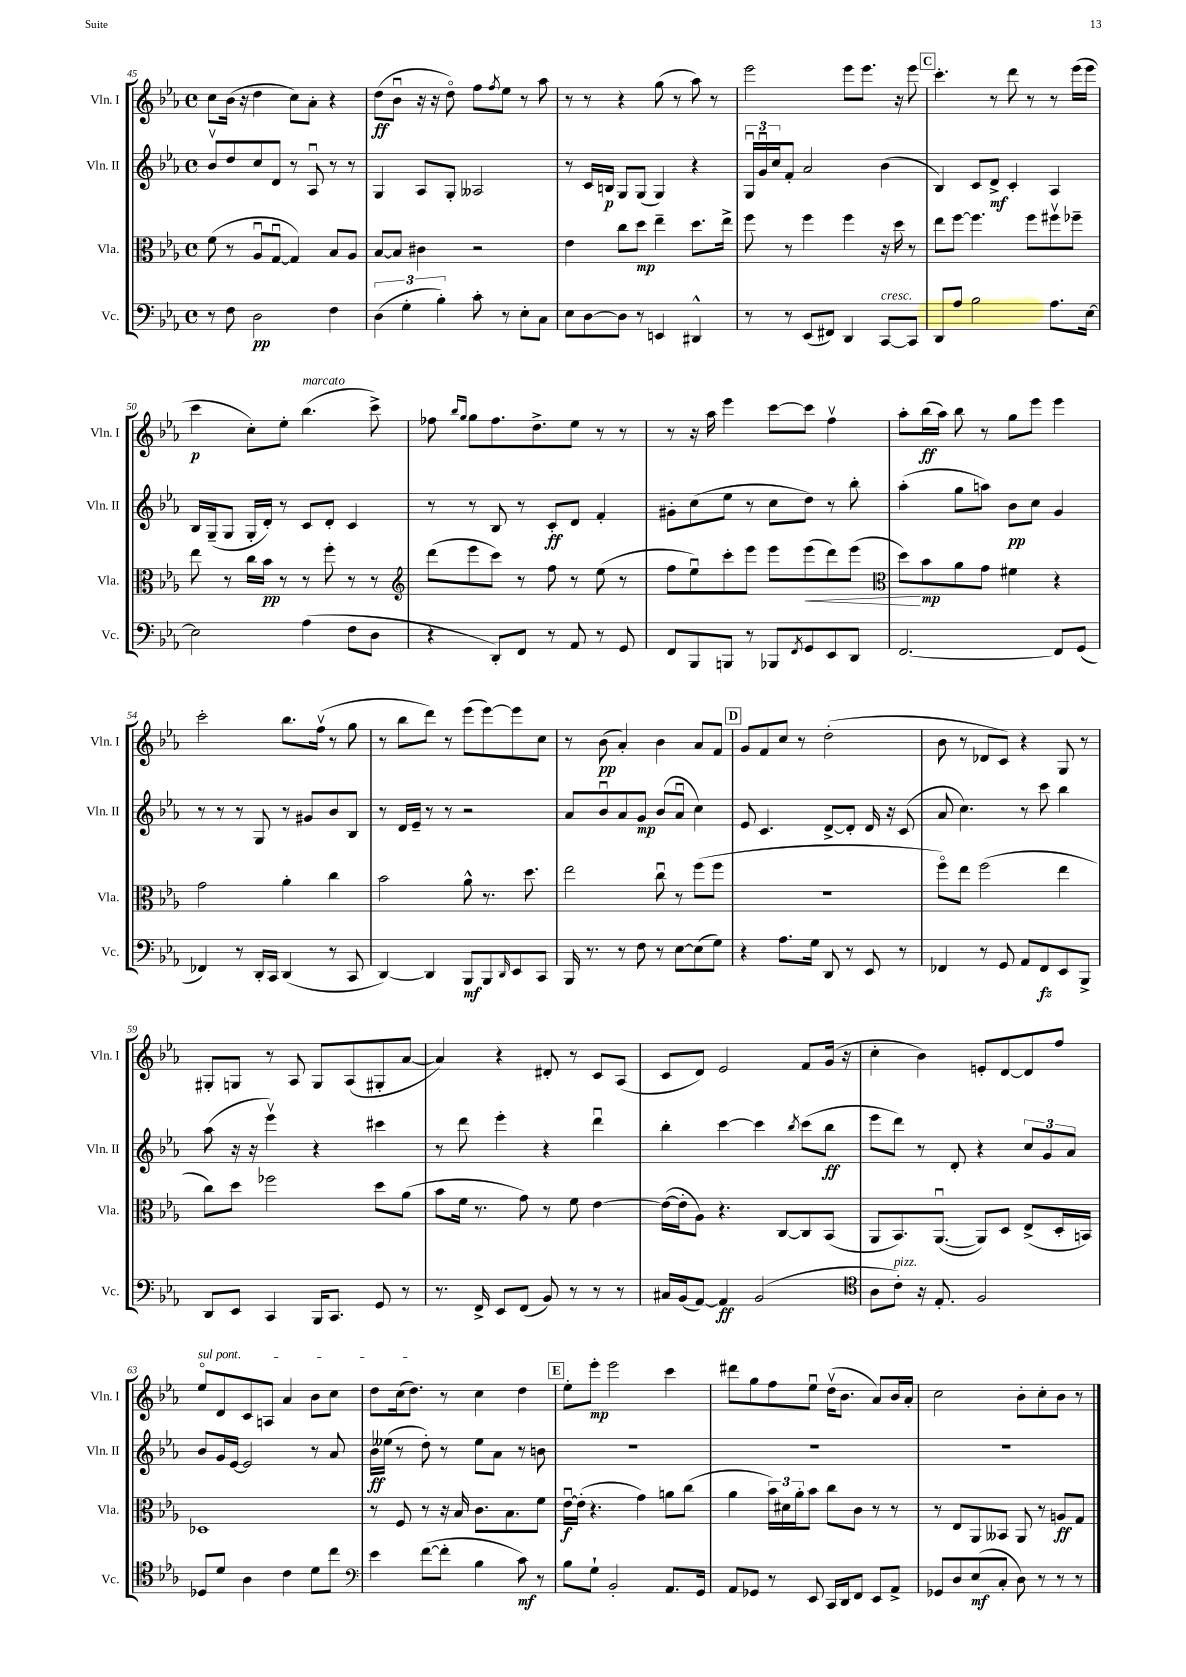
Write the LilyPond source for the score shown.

<<
\new StaffGroup <<
\new Staff = "s0" \with { instrumentName = "Vln. I" shortInstrumentName = "Vln. I" } {
    \clef treble \key ees \major \defaultTimeSignature \time 4/4
    c''8 bes'16( r16 d''4 c''8) aes'8-. r4 |
    d''8\ff( bes'8\downbow r16 r16 d''8\flageolet) f''8 \acciaccatura { f''8 } ees''8 r8 aes''8 |
    r8 r8 r4 g''8( r8 aes''8) r8 |
    ees'''2 ees'''8 ees'''8. r16 ees'''8 |
    \mark \markup { \box "C" } c'''4.-. r8 d'''8 r8 r8 ees'''16( ees'''16 |
    c'''4\p c''8-.) ees''8-. bes''4.^\markup { \italic "marcato" }( c'''8->) |
    fes''8 \grace { bes''16 g''16 } g''8 fes''8. d''8.-> ees''8 r8 r8 |
    r8 r16 aes''16 ees'''4 c'''8~ c'''8 f''4\upbow |
    aes''8-. bes''16\ff( aes''16) bes''8 r8 g''8 ees'''8 ees'''4 |
    c'''2-. bes''8. f''16\upbow( r8 g''8 |
    r8 bes''8 d'''8) r8 ees'''8( ees'''8~) ees'''8 c''8 |
    r8 bes'8\pp( aes'4-.) bes'4 aes'8 f'8 |
    \mark \markup { \box "D" } g'8 f'8 c''8 r8 d''2-.( |
    bes'8 r8 des'8 c'8) r4 g8 r8 |
    gis8-. g8 r8 aes8 g8 aes8( gis8-. aes'8~ |
    aes'4) r4 dis'8-. r8 c'8 aes8( |
    c'8 d'8) ees'2 f'8 g'16( r16 |
    c''4-. bes'4) e'8-. d'8~ d'8 f''8 |
    \once \override TextSpanner.bound-details.left.text = \markup { \italic "sul pont." } ees''8\flageolet\startTextSpan d'8 c'8 a8 aes'4 bes'8 c''8 |
    d''8 c''16( d''8.\stopTextSpan) r8 c''4 d''4 |
    \mark \markup { \box "E" } ees''8-. ees'''8-.\mp ees'''2 c'''4 |
    dis'''8 g''8 f''8 ees''8\downbow d''16\upbow( bes'8. aes'8) bes'16 aes'16-. |
    c''2 bes'8-. c''8-. bes'8 r8 \bar "|." |
}
\new Staff = "s1" \with { instrumentName = "Vln. II" shortInstrumentName = "Vln. II" } {
    \clef treble \key ees \major \defaultTimeSignature \time 4/4
    bes'8\upbow d''8 c''8 d'8 r8 aes8\downbow r8 r8 |
    g4 aes8 g8-. aeses2 |
    r8 c'16 b16\p g8 g8( g4) r4 |
    \tuplet 3/2 { g16\downbow g'16\downbow c''16 } f'8-. aes'2 bes'4( |
    \mark \markup { \box "C" } bes4) c'8 d'8->\mf c'4-. aes4 |
    bes16 g16--( g8 g16-. d'16-.) r8 c'8 d'8-. c'4 |
    r8 r8 bes8 r8 c'8-.\ff d'8 f'4-. |
    gis'8-. c''8( ees''8 r8 c''8 d''8) r8 bes''8-. |
    aes''4-.( g''8 a''8) bes'8\pp c''8 g'4 |
    r8 r8 r8 g8 r8 gis'8 bes'8 bes8 |
    r8 d'16 ees'16-- r8 r8 r2 |
    aes'8 bes'8\downbow aes'8 g'8\mp bes'8( aes'8\downbow c''4) |
    \mark \markup { \box "D" } ees'8 c'4. d'8~-> d'8-. d'16 r16 c'8( |
    aes'8 c''4.) r8 c'''8 bes''4 |
    aes''8( r16 r16 ees'''4\upbow) r4 cis'''4 |
    r8 d'''8 ees'''4-. r4 d'''4\downbow |
    bes''4-. c'''4~ c'''4 \acciaccatura { bes''8 } c'''8( bes''8\ff |
    ees'''8 d'''8) r8 d'8-. r4 \tuplet 3/2 { c''8 g'8 aes'8 } |
    bes'8 g'16 ees'16~ ees'2 r8 aes'8 |
    bes'16\ff eeses''16( r8 d''8-.) r8 eeses''8 aes'8 r8 b'8 |
    \mark \markup { \box "E" } R1 |
    R1 |
    R1 \bar "|." |
}
\new Staff = "s2" \with { instrumentName = "Vla." shortInstrumentName = "Vla." } {
    \clef alto \key ees \major \defaultTimeSignature \time 4/4
    f'8( r8 aes8\downbow g8~\downbow g4) bes8 aes8 |
    bes8~ bes8 cis'4 r2 |
    ees'4 c''8 d''8\mp ees''4-- d''8. ees''16-> |
    f''8 r8 f''4 f''4 r16 d''16 r8 |
    \mark \markup { \box "C" } ees''8 f''8~ f''4. f''8 fis''8\upbow fes''8-- |
    ees''8 r8 c''16 bes'16\pp r8 r8 f''8-. r8 r8 |
    \clef treble d'''8( ees'''8 c'''8) r8 f''8 r8 ees''8( r8 |
    f''8 ees''8\downbow) c'''8-. ees'''8 ees'''8 ees'''8\<( d'''8) ees'''8( |
    \clef alto d''8\!) bes'8\mp aes'8 g'8 fis'4 r4 |
    g'2 aes'4-. c''4 |
    bes'2 aes'8-^ r8. d''8. |
    ees''2 c''8\downbow r8 f''8( f''8 |
    \mark \markup { \box "D" } R1 |
    f''8\flageolet) ees''8 f''2( ees''4 |
    c''8) d''8 fes''2 d''8 aes'8( |
    bes'8 f'16 r8. g'8) r8 f'8 ees'4~ |
    ees'16~( ees'16-. aes8) r4. c8~ c8 bes,8( |
    aes,8 bes,8.) aes,8.~\downbow( aes,8) d8 ees8->( d16-. b,16) |
    des1 |
    r8 f8 r8 r16 bes16 c'8. bes8. f'8 |
    \mark \markup { \box "E" } ees'16~\downbow\f ees'16-.( r4. g'4) a'8 c''8( |
    aes'4 \tuplet 3/2 { bes'16) dis'16 aes'16-. } bes'8 c''8 c'8 r8 r8 |
    r8 ees8 aes,8 beses,8 aes,8 r8 a8\ff g8 \bar "|." |
}
\new Staff = "s3" \with { instrumentName = "Vc." shortInstrumentName = "Vc." } {
    \clef bass \key ees \major \defaultTimeSignature \time 4/4
    r8 f8 d2\pp f4 |
    \tuplet 3/2 { d4( g4-. bes4-.) } c'8-. r8 ees8-. c8 |
    ees8 d8~ d8 r8 e,4 dis,4-^ |
    r8 r8 ees,8( fis,8) d,4 c,8~^\markup { \italic "cresc." } c,8 |
    \mark \markup { \box "C" } d,8 aes8 bes2 aes8. ees16~ |
    ees2 aes4( f8 d8 |
    r4 d,8-.) f,8 r8 aes,8 r8 g,8 |
    f,8 bes,,8 b,,8 r8 bes,,8 \acciaccatura { f,8 } g,8 ees,8 d,8 |
    f,2.~ f,8 g,8( |
    fes,4) r8 d,16-. c,16 d,4( r8 c,8 |
    d,4~) d,4 bes,,8\mf bes,,8 \grace { d,16 } ees,8 c,8 |
    bes,,16 r8. r8 f8 r8 ees8~ ees8( g8) |
    \mark \markup { \box "D" } r4 aes8. g16 d,8 r8 ees,8 r8 |
    fes,4 r8 g,8 aes,8 fes,8\fz ees,8 bes,,8-> |
    d,8 ees,8 c,4 bes,,16 c,8. g,8 r8 |
    r8. f,16-> ees,8 f,8( bes,8) r8 r8 r8 |
    cis16 bes,16( aes,8~) aes,4\ff bes,2( |
    \clef tenor aes8 c'8-.^\markup { \italic "pizz." }) r16 ees8.-. f2 |
    des8 d'8 aes4 c'4 d'8 c''8 |
    \clef bass ees'4 f'8~( f'8-. bes4 c'8\mf) r8 |
    \mark \markup { \box "E" } bes8 g8-! bes,2-. aes,8. g,16 |
    aes,8 ges,8 r8 ees,8 c,16 d,16 f,8 ees,8 aes,8-> |
    ges,8 d8 ees8\mf( c8-. d8) r8 r8 r8 \bar "|." |
}
>>
>>
\layout { \context { \Score currentBarNumber = #45 } }
